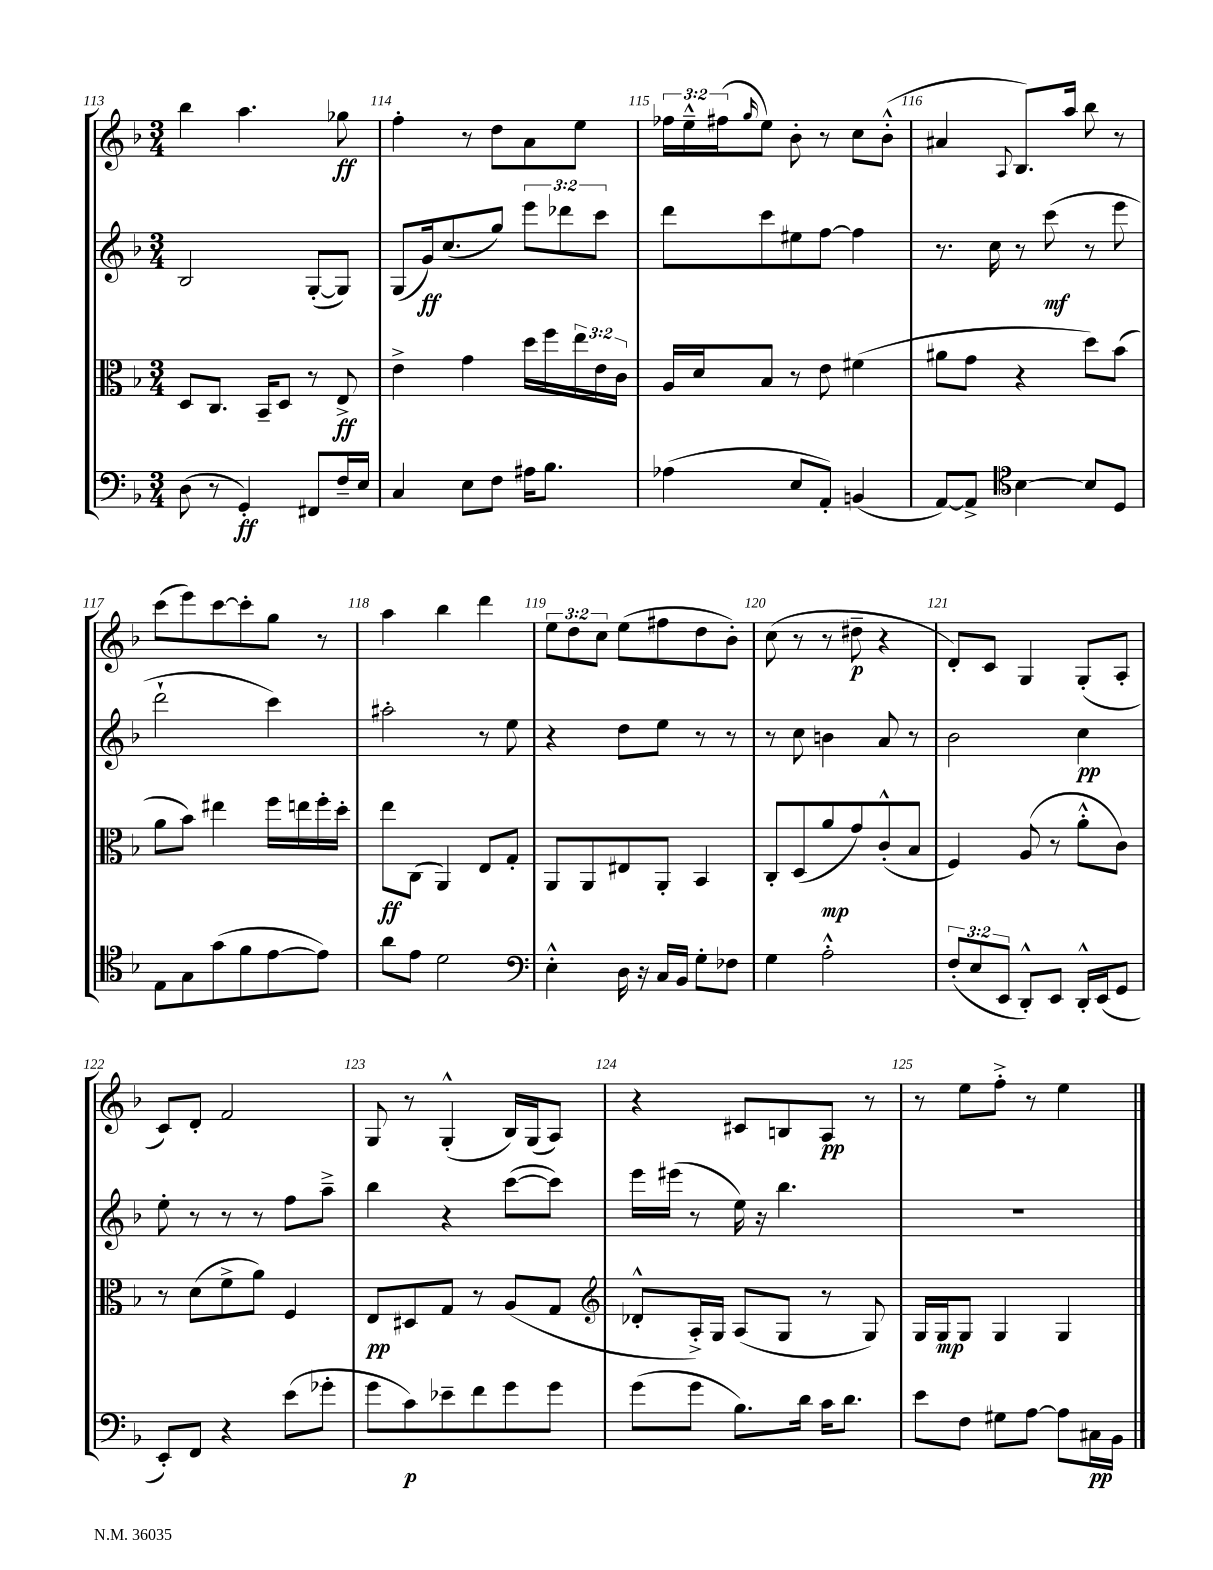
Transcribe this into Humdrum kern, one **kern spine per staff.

**kern	**dynam	**kern	**dynam	**kern	**dynam	**kern	**dynam
*part4	*part4	*part3	*part3	*part2	*part2	*part1	*part1
*staff4	*staff4	*staff3	*staff3	*staff2	*staff2	*staff1	*staff1
*clefF4	*	*clefC3	*	*clefG2	*	*clefG2	*
*k[b-]	*	*k[b-]	*	*k[b-]	*	*k[b-]	*
*M3/4	*	*M3/4	*	*M3/4	*	*M3/4	*
=113	=113	=113	=113	=113	=113	=113	=113
(8D\	.	8D/L	.	2B-/	.	4bb-\	.
8r	.	8.C/J	.	.	.	.	.
4GG'/)	ff	.	.	.	.	4.aa\	.
.	.	16BB-~/KL	.	.	.	.	.
.	.	8D/J	.	.	.	.	.
8FF#X/L	.	8r	.	([8G'/L	.	.	.
16F~/L	.	8E^/	ff	8G/J])	.	8gg-X\	ff
16E/JJ	.	.	.	.	.	.	.
=114	=114	=114	=114	=114	=114	=114	=114
4C/	.	4e^\	.	(8G/L	.	4ff'\	.
.	.	.	.	16g/k)	ff	.	.
.	.	.	.	(8.cc/	.	.	.
8E\L	.	4g\	.	.	.	8r	.
8F\J	.	.	.	8gg/J)	.	8dd\L	.
16A#X\KL	.	16dd\LL	.	12eee\L	.	8a\	.
8.B-\J	.	16ff\	.	.	.	.	.
.	.	.	.	12ddd-X\	.	.	.
.	.	24ee\	.	.	.	8ee\J	.
.	.	24e\	.	12ccc\J	.	.	.
.	.	24c\JJ	.	.	.	.	.
=115	=115	=115	=115	=115	=115	=115	=115
(4A-X\	.	16A/LL	.	8ddd\L	.	24ff-X\LL	.
.	.	.	.	.	.	24ee~^^\	.
.	.	16d/J	.	.	.	.	.
.	.	.	.	.	.	(24ff#X\J	.
.	.	.	.	.	.	16qqgg/	.
.	.	8B-/J	.	8ccc\	.	8ee\J)	.
8E/L	.	8r	.	8ee#X\	.	8b-'\	.
8AA'/J)	.	8e\	.	[8ff\J	.	8r	.
(4BBn/	.	(4f#X\	.	4ff\]	.	8cc\L	.
.	.	.	.	.	.	(8b-'^^\J	.
=116	=116	=116	=116	=116	=116	=116	=116
[8AA/L)	.	8a#X\L	.	8.r	.	4a#X/	.
8AA^/J]	.	8g\J	.	.	.	.	.
.	.	.	.	16cc\	.	.	.
*clefC4	*	*	*	*	*	*	*
.	.	.	.	.	.	8qqA/	.
[4B-\	.	4r	.	8r	.	8.B-/L)	.
.	.	.	.	(8ccc\	mf	.	.
.	.	.	.	.	.	16aa/Jk	.
8B-/L]	.	8dd\L)	.	8r	.	8bb-\	.
8D/J	.	(8b-\J	.	8eee\	.	8r	.
!!LO:LB:g=z
=117	=117	=117	=117	=117	=117	=117	=117
8E\L	.	8a\L	.	2ddd`\	.	(8ccc\L	.
8G\	.	8b-\J)	.	.	.	8eee\)	.
(8g\	.	4ee#X\	.	.	.	[8ccc\	.
8f\	.	.	.	.	.	8ccc'\]	.
[8e\	.	16ff\LL	.	4ccc\)	.	8gg\J	.
.	.	16een\	.	.	.	.	.
8e\J])	.	16ff'\	.	.	.	8r	.
.	.	16dd'\JJ	.	.	.	.	.
=118	=118	=118	=118	=118	=118	=118	=118
8a\L	.	8ee\L	ff	2aa#X'\	.	4aa\	.
8e\J	.	(8C\J	.	.	.	.	.
2d\	.	4AA/)	.	.	.	4bb-\	.
.	.	8E/L	.	8r	.	4ddd\	.
.	.	8G'/J	.	8ee\	.	.	.
=119	=119	=119	=119	=119	=119	=119	=119
*clefF4	*	*	*	*	*	*	*
4E'^^\	.	8AA/L	.	4r	.	12ee\L	.
.	.	.	.	.	.	12dd\	.
.	.	8AA/	.	.	.	.	.
.	.	.	.	.	.	12cc\J	.
16D\	.	8E#X/	.	8dd\L	.	(8ee\L	.
16r	.	.	.	.	.	.	.
16C/LL	.	8AA'/J	.	8ee\J	.	8ff#X\	.
16BB-/JJ	.	.	.	.	.	.	.
8G'\L	.	4BB-/	.	8r	.	8dd\	.
8F-X\J	.	.	.	8r	.	8b-'\J)	.
=120	=120	=120	=120	=120	=120	=120	=120
4G\	.	8C'/L	.	8r	.	(8cc\	.
.	.	(8D/	.	8cc\	.	8r	.
2A'^^\	.	8a/	mp	4bn\	.	8r	.
.	.	8g/)	.	.	.	8dd#X~\	p
.	.	(8c'^^/	.	8a/	.	4r	.
.	.	8B-/J	.	8r	.	.	.
=121	=121	=121	=121	=121	=121	=121	=121
(12F'/L	.	4F/)	.	2b-\	.	8d'/L)	.
12E/	.	.	.	.	.	.	.
.	.	.	.	.	.	8c/J	.
12EE/J	.	.	.	.	.	.	.
8DD'^^/L)	.	(8A/	.	.	.	4G/	.
8EE/J	.	8r	.	.	.	.	.
16DD'^^/LL	.	8a'^^\L	.	4cc\	pp	(8G'/L	.
(16EE/J	.	.	.	.	.	.	.
8GG/J	.	8c\J)	.	.	.	8A'/J	.
!!LO:LB:g=z
=122	=122	=122	=122	=122	=122	=122	=122
8EE'/L)	.	8r	.	8ee'\	.	8c/L)	.
8FF/J	.	(8d\L	.	8r	.	8d'/J	.
4r	.	8f^\	.	8r	.	2f/	.
.	.	8a\J)	.	8r	.	.	.
(8e\L	.	4F/	.	8ff\L	.	.	.
8g-X'\J	.	.	.	8aa~^\J	.	.	.
=123	=123	=123	=123	=123	=123	=123	=123
8g\L	.	8E/L	pp	4bb-\	.	8G/	.
8c\)	p	8D#X/	.	.	.	8r	.
8e-X~\	.	8G/J	.	4r	.	(4G'^^/	.
8f\	.	8r	.	.	.	.	.
8g\	.	(8A/L	.	([8ccc\L	.	16B-/LL)	.
.	.	.	.	.	.	(16G/J	.
8g\J	.	8G/J	.	8ccc\J])	.	8A/J)	.
=124	=124	=124	=124	=124	=124	=124	=124
*	*	*clefG2	*	*	*	*	*
(8g\L	.	8d-X'^^/L	.	16eee\LL	.	4r	.
.	.	.	.	(16eee#X\JJ	.	.	.
8g\J	.	16A'^/L)	.	8r	.	.	.
.	.	16G/JJ	.	.	.	.	.
8.B-\L)	.	(8A/L	.	16ee\)	.	8c#X/L	.
.	.	.	.	16r	.	.	.
.	.	8G/J	.	4.bb-\	.	8Bn/	.
16d\Jk	.	.	.	.	.	.	.
16c\KL	.	8r	.	.	.	8A/J	pp
8.d\J	.	.	.	.	.	.	.
.	.	8G/)	.	.	.	8r	.
=125	=125	=125	=125	=125	=125	=125	=125
8e\L	.	16G/LL	.	2.r	.	8r	.
.	.	16G/J	mp	.	.	.	.
8F\J	.	8G/J	.	.	.	8ee\L	.
8G#X\L	.	4G/	.	.	.	8ff'^\J	.
[8A\J	.	.	.	.	.	8r	.
8A\L]	.	4G/	.	.	.	4ee\	.
16C#X\L	pp	.	.	.	.	.	.
16BB-\JJ	.	.	.	.	.	.	.
==	==	==	==	==	==	==	==
*-	*-	*-	*-	*-	*-	*-	*-
